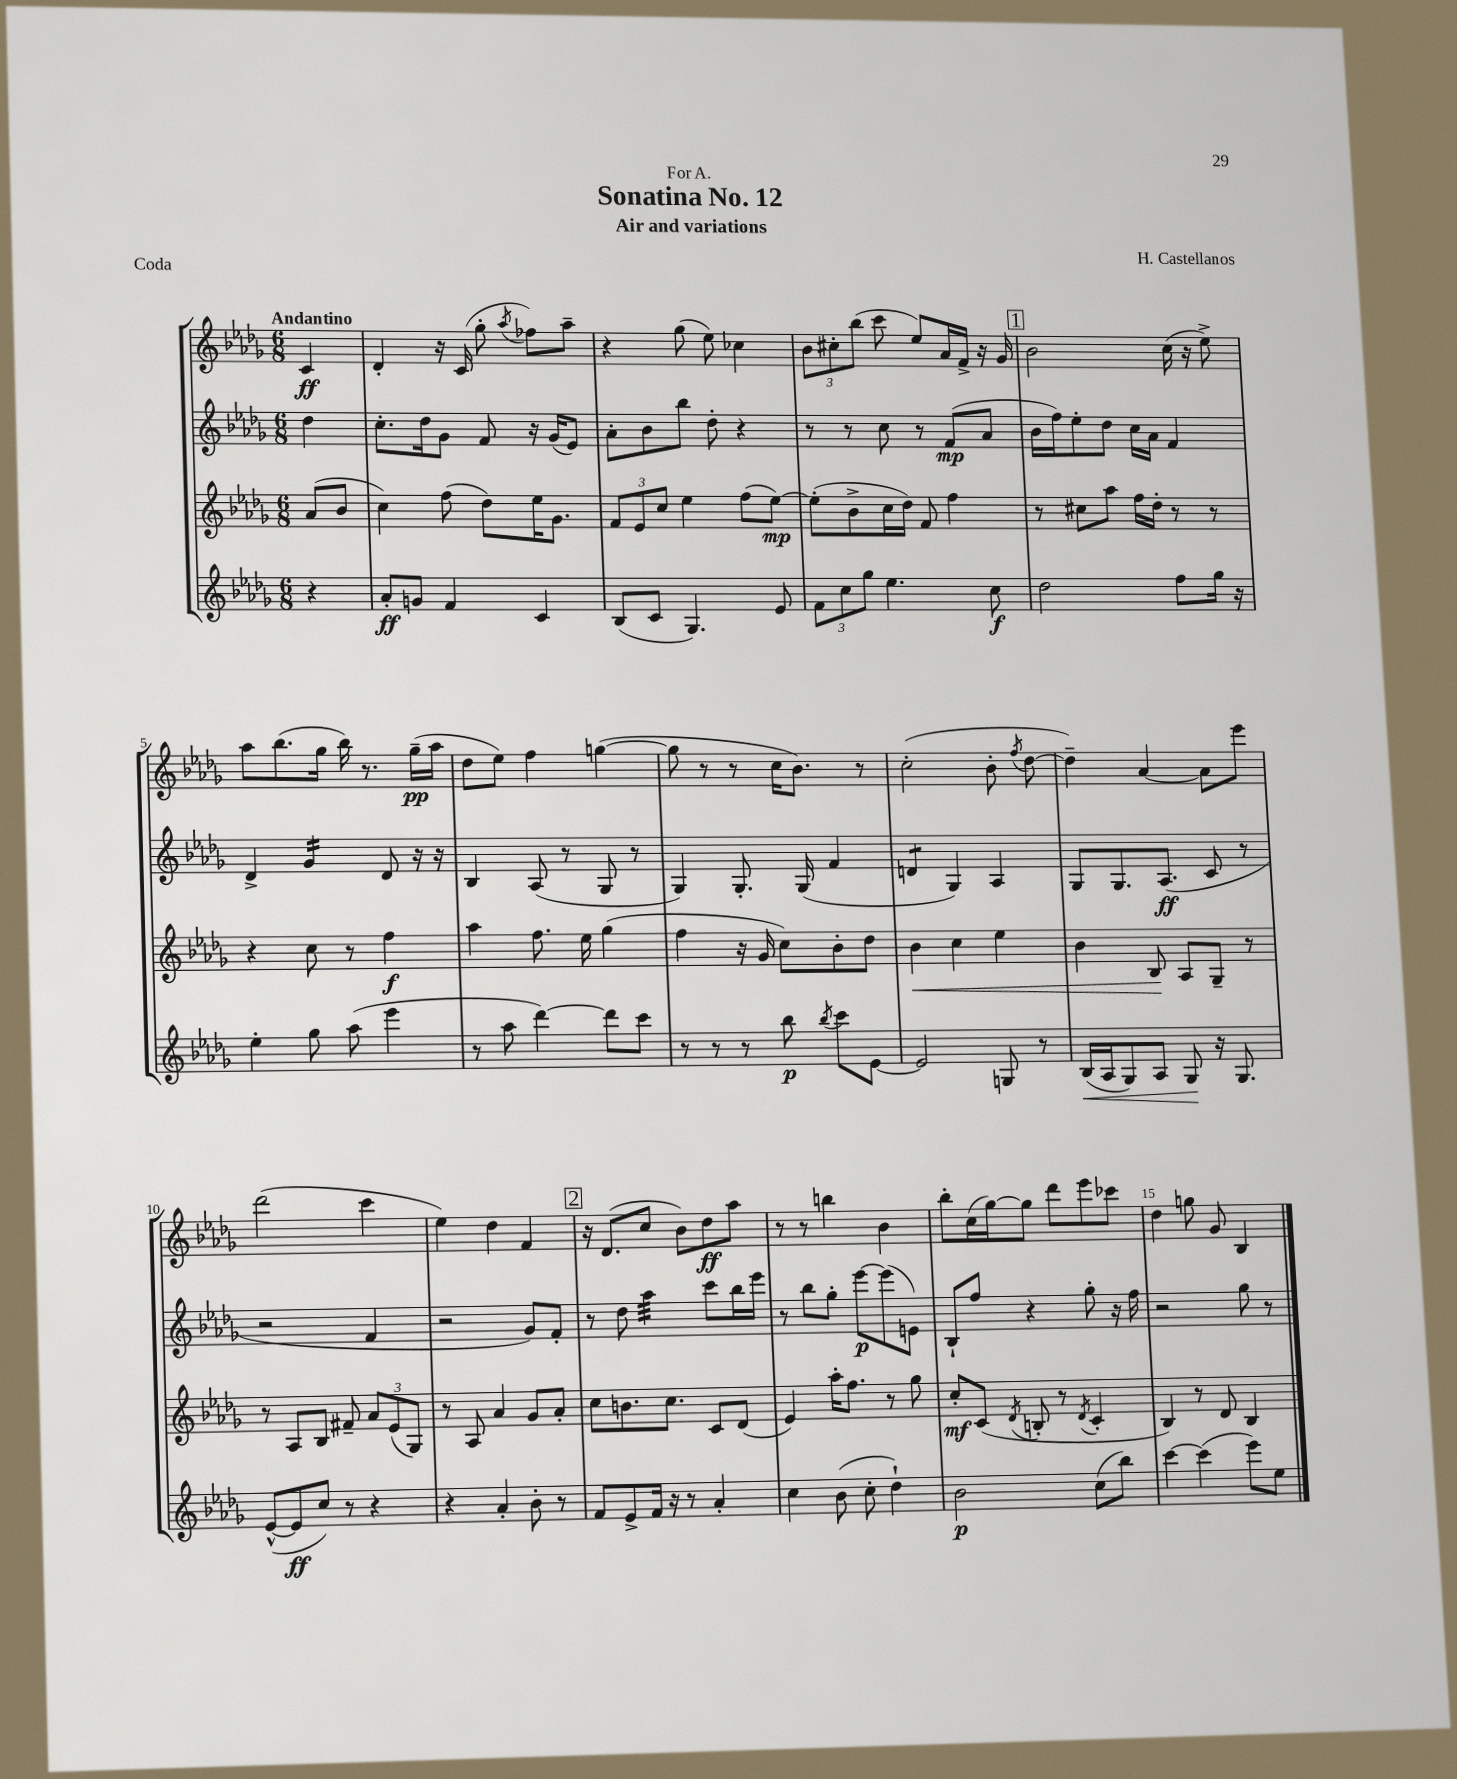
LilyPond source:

\header { title = "Sonatina No. 12" composer = "H. Castellanos" subtitle = "Air and variations" dedication = "For A." piece = "Coda" }
<<
\new StaffGroup <<
\new Staff = "s0" {
    \clef treble \key des \major \numericTimeSignature \time 6/8 \partial 4 \tempo "Andantino"
    \autoBeamOff c'4\ff |
    des'4-. r16 c'16( ges''8-. \acciaccatura { aes''8 } fes''8[) aes''8]-- |
    r4 ges''8( ees''8) ces''4 |
    \tuplet 3/2 { bes'8[ cis''8-. bes''8]( } c'''8 ees''8[) aes'16 f'16]-> r16 ges'16 |
    \mark \markup { \box "1" } bes'2 c''16( r16 ees''8->) |
    aes''8[ bes''8.( ges''16] bes''16) r8. ges''16[--\pp( aes''16] |
    des''8[ ees''8]) f''4 g''4~( |
    g''8 r8 r8 c''16[ bes'8.]) r8 |
    c''2-.( bes'8-. \acciaccatura { f''8 } des''8~ |
    des''4--) aes'4~ aes'8[ ees'''8] |
    des'''2( c'''4 |
    ees''4) des''4 f'4 |
    \mark \markup { \box "2" } r16 des'8.[( c''8] bes'8[) des''8\ff aes''8] |
    r8 r8 b''4 bes'4 |
    bes''8[-. c''16( ges''16~) ges''8] des'''8[ ees'''8 ces'''8] |
    des''4 g''8 ges'8 bes4 \bar "|." |
}
\new Staff = "s1" {
    \clef treble \key des \major \numericTimeSignature \time 6/8 \partial 4
    \autoBeamOff des''4 |
    c''8.[-. des''16 ges'8] f'8 r16 ges'16[( ees'8]) |
    aes'8[-. bes'8 bes''8] des''8-. r4 |
    r8 r8 c''8 r8 f'8[\mp( aes'8] |
    \mark \markup { \box "1" } bes'16[ f''16) ees''8-. des''8] c''16[ aes'16] f'4 |
    des'4-> ges'4:16 des'8 r16 r16 |
    bes4 aes8( r8 ges8 r8 |
    ges4) ges8.-. ges16( f'4 |
    d'4:8 ges4) aes4 |
    ges8[ ges8. aes8.]\ff( c'8 r8 |
    r2 f'4 |
    r2 ges'8[) f'8]-. |
    \mark \markup { \box "2" } r8 des''8 aes''4:32 c'''8[ bes''16 ees'''16] |
    r8 bes''8[ ges''8]-. ees'''8[~\p ees'''8( e'8]) |
    bes8[-! f''8] r4 ges''8-. r16 f''16 |
    r2 ges''8 r8 \bar "|." |
}
\new Staff = "s2" {
    \clef treble \key des \major \numericTimeSignature \time 6/8 \partial 4
    \autoBeamOff aes'8[( bes'8] |
    c''4) f''8( des''8[) ees''16 ges'8.] |
    \tuplet 3/2 { f'8[ ees'8 c''8] } ees''4 f''8[( ees''8]~\mp) |
    ees''8[-.( bes'8-> c''16 des''16]) f'8 f''4 |
    \mark \markup { \box "1" } r8 cis''8[ aes''8] f''16[ des''16]-. r8 r8 |
    r4 c''8 r8 f''4\f |
    aes''4 f''8. ees''16 ges''4( |
    f''4 r16 ges'16 c''8[) bes'8-. des''8] |
    bes'4\< c''4 ees''4 |
    bes'4 bes8\! aes8[ ges8]-- r8 |
    r8 aes8[ bes8] fis'8-- \tuplet 3/2 { aes'8[ ees'8( ges8]) } |
    r8 aes8 aes'4 ges'8[ aes'8]-. |
    \mark \markup { \box "2" } c''8[ b'8. c''8.] c'8[ des'8]( |
    ees'4) aes''16[-. f''8.] r8 ges''8 |
    c''8[-.\mf c'8]( \acciaccatura { des'8 } b8-. r8 \acciaccatura { des'8 } c'4-. |
    bes4) r8 des'8 bes4 \bar "|." |
}
\new Staff = "s3" {
    \clef treble \key des \major \numericTimeSignature \time 6/8 \partial 4
    \autoBeamOff r4 |
    aes'8[-.\ff g'8] f'4 c'4 |
    bes8[( c'8] ges4.) ees'8 |
    \tuplet 3/2 { f'8[ c''8 ges''8] } ees''4. c''8\f |
    \mark \markup { \box "1" } des''2 f''8[ ges''16] r16 |
    ees''4-. ges''8 aes''8( ees'''4 |
    r8 aes''8 des'''4~) des'''8[ c'''8] |
    r8 r8 r8 bes''8\p \acciaccatura { bes''8 } c'''8[ ees'8]~ |
    ees'2 g8 r8 |
    bes16[\<( aes16 ges8) aes8] ges8\! r16 ges8. |
    ees'8[~-^( ees'8\ff c''8]) r8 r4 |
    r4 aes'4-. bes'8-. r8 |
    \mark \markup { \box "2" } f'8[ ees'8-> f'16] r16 r8 aes'4-. |
    c''4 bes'8( c''8-. des''4-!) |
    bes'2\p c''8[( bes''8]) |
    c'''4~ c'''4( ees'''8[) ees''8] \bar "|." |
}
>>
>>
\layout { \context { \Score \override BarNumber.break-visibility = ##(#f #t #t) barNumberVisibility = #(every-nth-bar-number-visible 5) } }
